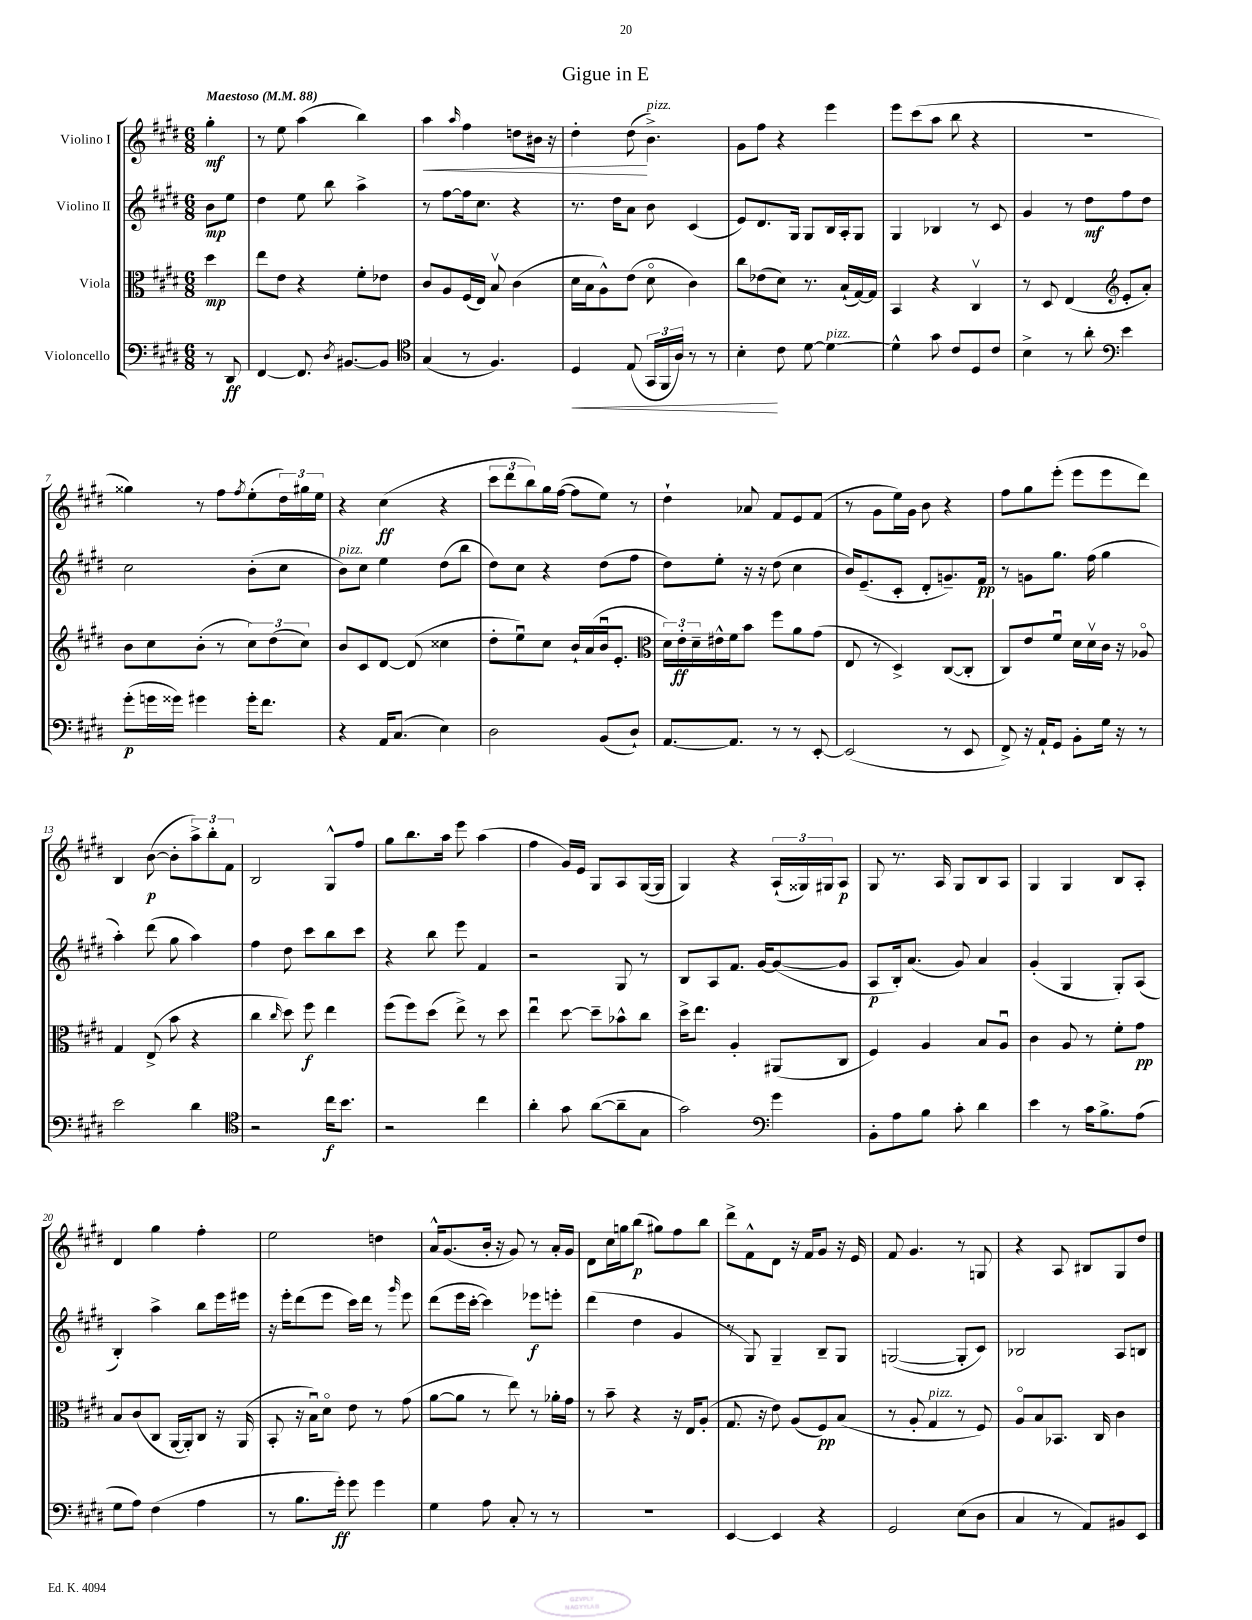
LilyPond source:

\header { title = "Gigue in E" }
<<
\new StaffGroup <<
\new Staff = "s0" \with { instrumentName = "Violino I" } {
    \clef treble \key e \major \numericTimeSignature \time 6/8 \partial 4 \tempo "Maestoso" 4 = 88
    gis''4-.\mf |
    r8 e''8 a''4( b''4) |
    a''4\< \grace { a''16 } fis''4 d''8 bis'16 r16 |
    dis''4-. dis''8\!( b'4.->^\markup { \italic "pizz." }) |
    gis'8 fis''8 r4 e'''4 |
    e'''8 cis'''8( a''8 b''8 r4 |
    R2. |
    gisis''4) r8 fis''8 \acciaccatura { fis''8 } e''8-.( \tuplet 3/2 { dis''16) gis''16 e''16 } |
    r4 cis''4\ff( r4 |
    \tuplet 3/2 { cis'''8 dis'''8 b''8) } gis''16 fis''16~( fis''8 e''8) r8 |
    dis''4-! aes'8 fis'8 e'8 fis'8( |
    r8 gis'8 e''16) gis'16 b'8 r4 |
    fis''8 gis''8 e'''8-.( e'''8 e'''8 dis'''8) |
    b4 b'8~\p( b'8-. \tuplet 3/2 { a''8->) b''8-. fis'8 } |
    b2 gis8-^ fis''8 |
    gis''8 b''8. a''16 e'''8 a''4( |
    fis''4 gis'16) e'16 gis8 a8 gis16~( gis16 |
    gis4) r4 \tuplet 3/2 { a16-!( gisis16) gis16 } a8\p |
    gis8 r8. a16 gis8 b8 a8 |
    gis4 gis4 b8 a8-. |
    dis'4 gis''4 fis''4-. |
    e''2 d''4 |
    a'16-^ gis'8.( b'16-. r16 gis'8) r8 a'16-. gis'16 |
    dis'8 cis''16 g''16 b''8\p( gis''8) fis''8 b''8 |
    dis'''8-> fis'8-^ dis'8 r16 fis'16 gis'8 r16 e'16 |
    fis'8 gis'4. r8 g8 |
    r4 a8 bis8 gis8 dis''8 \bar "|." |
}
\new Staff = "s1" \with { instrumentName = "Violino II" } {
    \clef treble \key e \major \numericTimeSignature \time 6/8 \partial 4
    b'8\mp e''8 |
    dis''4 e''8 b''8 a''4-> |
    r8 fis''8~ fis''16 cis''8. r4 |
    r8. dis''16 a'8 b'8 cis'4( |
    e'8) dis'8. gis16 gis8 b16 a16-. gis8 |
    gis4 bes4 r8 cis'8 |
    gis'4 r8 dis''8\mf fis''8 dis''8 |
    cis''2 b'8-.( cis''8 |
    b'8^\markup { \italic "pizz." }) cis''8 e''4 dis''8( b''8 |
    dis''8) cis''8 r4 dis''8( fis''8 |
    dis''8) e''8-. r16 r16 dis''8( cis''4 |
    b'16) e'8.--( cis'8-. dis'8-. g'8.--) fis'16\pp |
    r8 g'8 gis''8. fis''16( gis''4 |
    a''4-.) dis'''8( gis''8 a''4) |
    fis''4 dis''8 cis'''8 b''8 cis'''8 |
    r4 b''8 e'''8 fis'4 |
    r2 gis8 r8 |
    b8 a8 fis'8. gis'16~ gis'8~( gis'8 |
    a8\p b16-.) a'8.( gis'8) a'4 |
    gis'4-.( gis4 gis8-.) a8( |
    b4-.) a''4-> b''8 e'''16 eis'''16 |
    r16 e'''16-. dis'''8( e'''8 cis'''16) dis'''16 r8 \grace { gis'''16 } e'''8 |
    dis'''8( e'''16 cis'''16~-. cis'''4) ees'''8\f e'''8-. |
    dis'''4( dis''4 gis'4 |
    r8 gis8) gis4-- b8-- gis8 |
    g2~( g8-. cis'8) |
    bes2 a8 b8 \bar "|." |
}
\new Staff = "s2" \with { instrumentName = "Viola" } {
    \clef alto \key e \major \numericTimeSignature \time 6/8 \partial 4
    dis''4\mp |
    e''8 e'8 r4 fis'8-. ees'8 |
    cis'8 a8 fis16( e16) b8\upbow cis'4( |
    dis'16 b16 a8-^) e'8( dis'8\flageolet cis'4) |
    cis''8 ees'8( dis'8) r8. b16-!( gis16~) gis16 |
    b,4 r4 cis4\upbow |
    r8 dis8 e4( \clef treble e'8-. a'8-.) |
    b'8 cis''8 b'8-.( r8 \tuplet 3/2 { cis''8) dis''8( cis''8) } |
    b'8 cis'8 dis'8~ dis'8( cisis''4 |
    dis''8-. e''8\downbow) cis''8 b'16-! a'16( b'16\downbow e'8.-. |
    \clef alto \tuplet 3/2 { dis'16) e'16-.\ff dis'16-- } eis'16-^ fis'16 b'8 fis''8 a'8 gis'8( |
    e8 r8 dis4->) cis8~( cis8-. |
    cis8) e'8 fis'8\downbow dis'16 dis'16\upbow cis'16 r16 aes8\flageolet |
    gis4 e8->( b'8 r4 |
    cis''4 \grace { cis''16 } dis''8) fis''8\f e''4 |
    fis''8( fis''8) dis''8( e''8->) r8 dis''8 |
    e''4\downbow dis''8~ dis''8-- bes'8-^ cis''8 |
    dis''16-> e''8. a4-. ais,8( cis8 |
    fis4) a4 b8 a8\downbow |
    cis'4 a8 r8 fis'8-. gis'8\pp |
    b8 cis'8( cis8 a,16~ a,16-.) cis8 r16 a,16( |
    b,8-. r16 b16\downbow) dis'8\flageolet e'8 r8 gis'8( |
    a'8~ a'8 r8 e''8) r8 aes'16-. gis'16 |
    r8 b'8-- r4 r16 e16 a8-.( |
    gis8. r16 e'8) a8( fis8\pp) b8( |
    r8 a8-. gis4^\markup { \italic "pizz." } r8 fis8) |
    a8\flageolet b8 bes,8. cis16 cis'4 \bar "|." |
}
\new Staff = "s3" \with { instrumentName = "Violoncello" } {
    \clef bass \key e \major \numericTimeSignature \time 6/8 \partial 4
    r8 dis,8\ff |
    fis,4~ fis,8. \acciaccatura { dis8 } bis,8.~ bis,8 |
    \clef tenor gis4( r8 fis4.) |
    dis4\< e8( \tuplet 3/2 { gis,16 fis,16 a16) } r8 r8 |
    b4-.\! cis'8 dis'8~ dis'4~^\markup { \italic "pizz." } |
    dis'4-^ gis'8 cis'8 dis8 cis'8 |
    b4-> r8 a'8-. \clef bass e'4 |
    gis'8-.\p( g'16 gisis'16) gis'4 gis'16-. fis'8. |
    r4 a,16 cis8.( e4) |
    dis2 b,8( dis8-!) |
    a,8.~ a,8. r8 r8 e,8~-. |
    e,2( r8 e,8 |
    fis,8->) r16 a,16-! gis,8 b,8-. gis16 r16 r8 |
    e'2 dis'4 |
    \clef tenor r2 cis''16\f b'8. |
    r2 cis''4 |
    a'4-. gis'8 a'8~( a'8-- gis8 |
    gis'2) \clef bass gis'4 |
    b,8-. a8 b8 cis'8-. dis'4 |
    e'4 r8 cis'16 b8.-> a8( |
    gis8 a8) fis4( a4 |
    r8 b8. gis'16-.\ff) gis'8 gis'4 |
    gis4 a8 cis8-. r8 r8 |
    R2. |
    e,4~ e,4 r4 |
    gis,2 e8( dis8 |
    cis4 r8 a,8) bis,8 e,8 \bar "|." |
}
>>
>>
